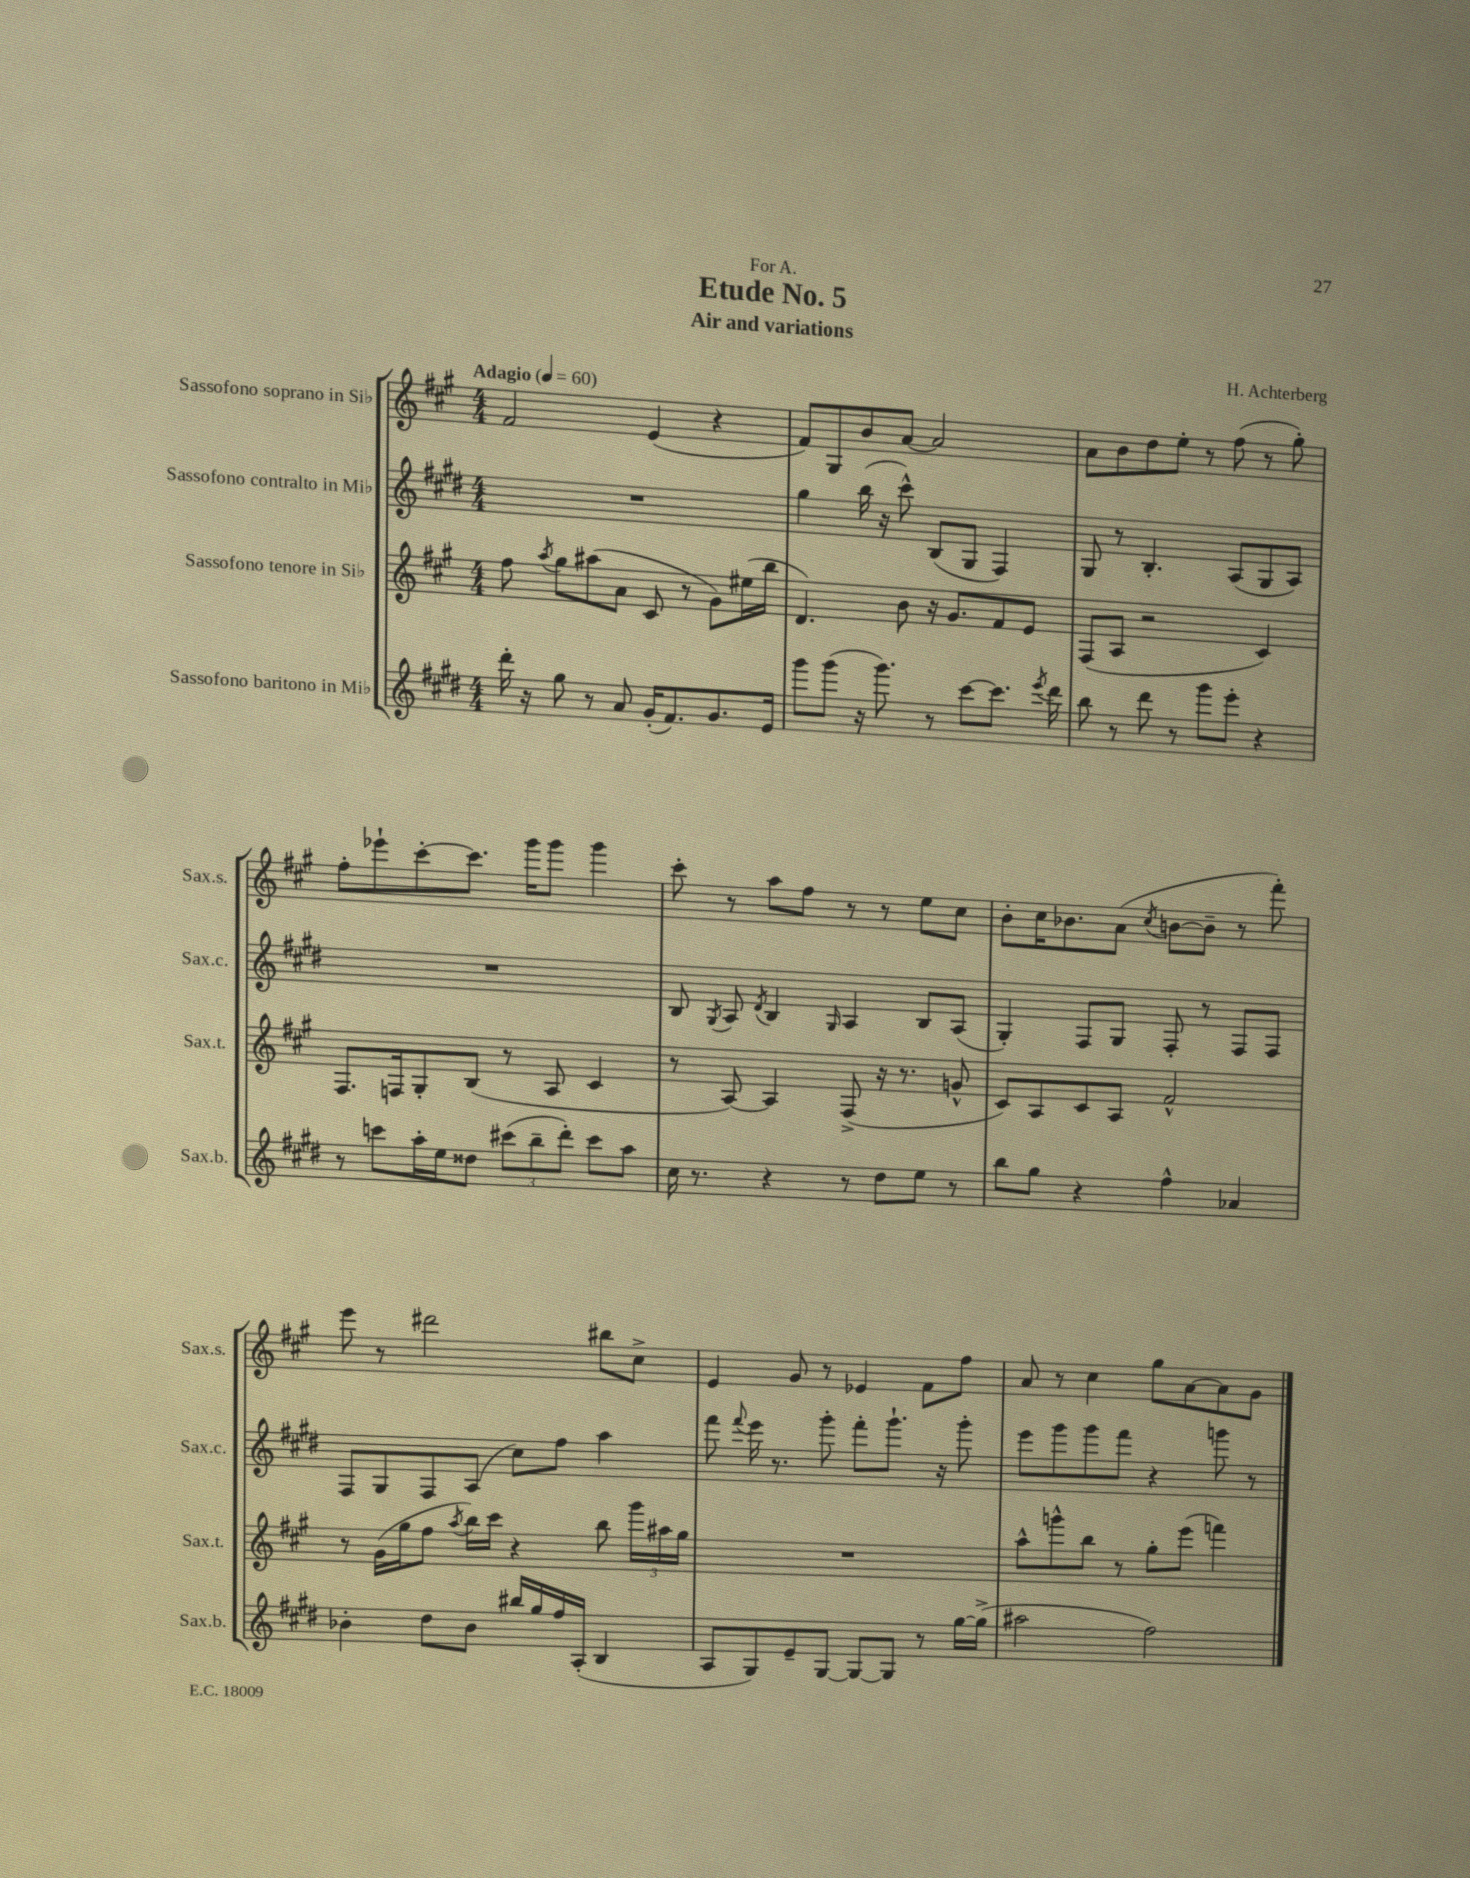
\header { title = "Etude No. 5" composer = "H. Achterberg" subtitle = "Air and variations" dedication = "For A." }
<<
\new StaffGroup <<
\new Staff = "s0" \with { instrumentName = "Sassofono soprano in Sib" shortInstrumentName = "Sax.s." } {
    \clef treble \key a \major \numericTimeSignature \time 4/4 \tempo "Adagio" 4 = 60
    \autoBeamOff fis'2 e'4( r4 |
    fis'8[) gis8 b'8 a'8]~ a'2 |
    a'8[ b'8 d''8 e''8]-. r8 fis''8( r8 gis''8-.) |
    fis''8[-. ees'''8-! cis'''8~-. cis'''8.] gis'''16[ gis'''8] gis'''4 |
    cis'''8-. r8 a''8[ fis''8] r8 r8 e''8[ cis''8] |
    b'8[-. cis''16 bes'8. a'8]( \acciaccatura { cis''8 } b'8[~ b'8]-- r8 fis'''8-.) |
    e'''8 r8 dis'''2 bis''8[ cis''8]-> |
    e'4 gis'8 r8 ees'4 fis'8[ fis''8] |
    a'8 r8 cis''4 gis''8[ a'8~ a'8 gis'8] \bar "|." |
}
\new Staff = "s1" \with { instrumentName = "Sassofono contralto in Mib" shortInstrumentName = "Sax.c." } {
    \clef treble \key e \major \numericTimeSignature \time 4/4
    \autoBeamOff R1 |
    gis''4 b''16( r16 cis'''8-^) b8[( gis8] fis4) |
    gis8 r8 b4.-. a8[( gis8 a8]) |
    R1 |
    b8 \acciaccatura { gis8 } a8 \acciaccatura { dis'8 } b4 \grace { gis16 } a4 b8[ a8]( |
    gis4-.) fis8[ gis8] fis8-. r8 fis8[ fis8] |
    fis8[ gis8 fis8 a8]( cis''8[) fis''8] a''4 |
    fis'''8 \appoggiatura { fis'''8 } e'''16 r8. gis'''8-. fis'''8[-. gis'''8.]-! r16 gis'''8-. |
    e'''8[ gis'''8 gis'''8 fis'''8] r4 g'''8 r8 \bar "|." |
}
\new Staff = "s2" \with { instrumentName = "Sassofono tenore in Sib" shortInstrumentName = "Sax.t." } {
    \clef treble \key a \major \numericTimeSignature \time 4/4
    \autoBeamOff fis''8 \acciaccatura { a''8 } gis''8[ ais''8( a'8] cis'8 r8 gis'8[) eis''16( b''16] |
    d'4.) b'8 r16 gis'8.[ fis'8 e'8] |
    fis8[( a8] r2 cis'4) |
    fis8.[ f16 gis8-. b8]( r8 a8 cis'4 |
    r8 a8~) a4 fis8->( r16 r8. g'8-^ |
    cis'8[) a8 cis'8 a8] fis'2-^ |
    r8 gis'16[( gis''16 fis''8] \acciaccatura { a''8 } b''16[) cis'''16] r4 b''8 \tuplet 3/2 { gis'''16[ ais''16 gis''16] } |
    R1 |
    a''8[-^ g'''8-^ b''8] r8 gis''8[-. e'''8]( f'''4) \bar "|." |
}
\new Staff = "s3" \with { instrumentName = "Sassofono baritono in Mib" shortInstrumentName = "Sax.b." } {
    \clef treble \key e \major \numericTimeSignature \time 4/4
    \autoBeamOff dis'''16-. r16 gis''8 r8 a'8 gis'16[-.( fis'8.) gis'8. e'16] |
    gis'''8[ gis'''8]( r16 gis'''8.) r8 cis'''8[~ cis'''8.] \acciaccatura { e'''8 } dis'''16 |
    b''8 r8 dis'''8 r8 gis'''8[ e'''8]-. r4 |
    r8 c'''8[ a''16-. e''16 disis''8] \tuplet 3/2 { cis'''8[( b''8-- dis'''8]-.) } cis'''8[ a''8] |
    cis''16 r8. r4 r8 dis''8[ e''8] r8 |
    b''8[ gis''8] r4 fis''4-^ aes'4 |
    bes'4-. dis''8[ bes'8] bis''16[ gis''16 fis''16 a16]-.( b4 |
    a8[ gis8) e'8-- gis8]~ gis8[~ gis8] r8 gis''16[~ gis''16]->( |
    ais''2 fis''2) \bar "|." |
}
>>
>>
\layout { \context { \Score \remove "Bar_number_engraver" } }
